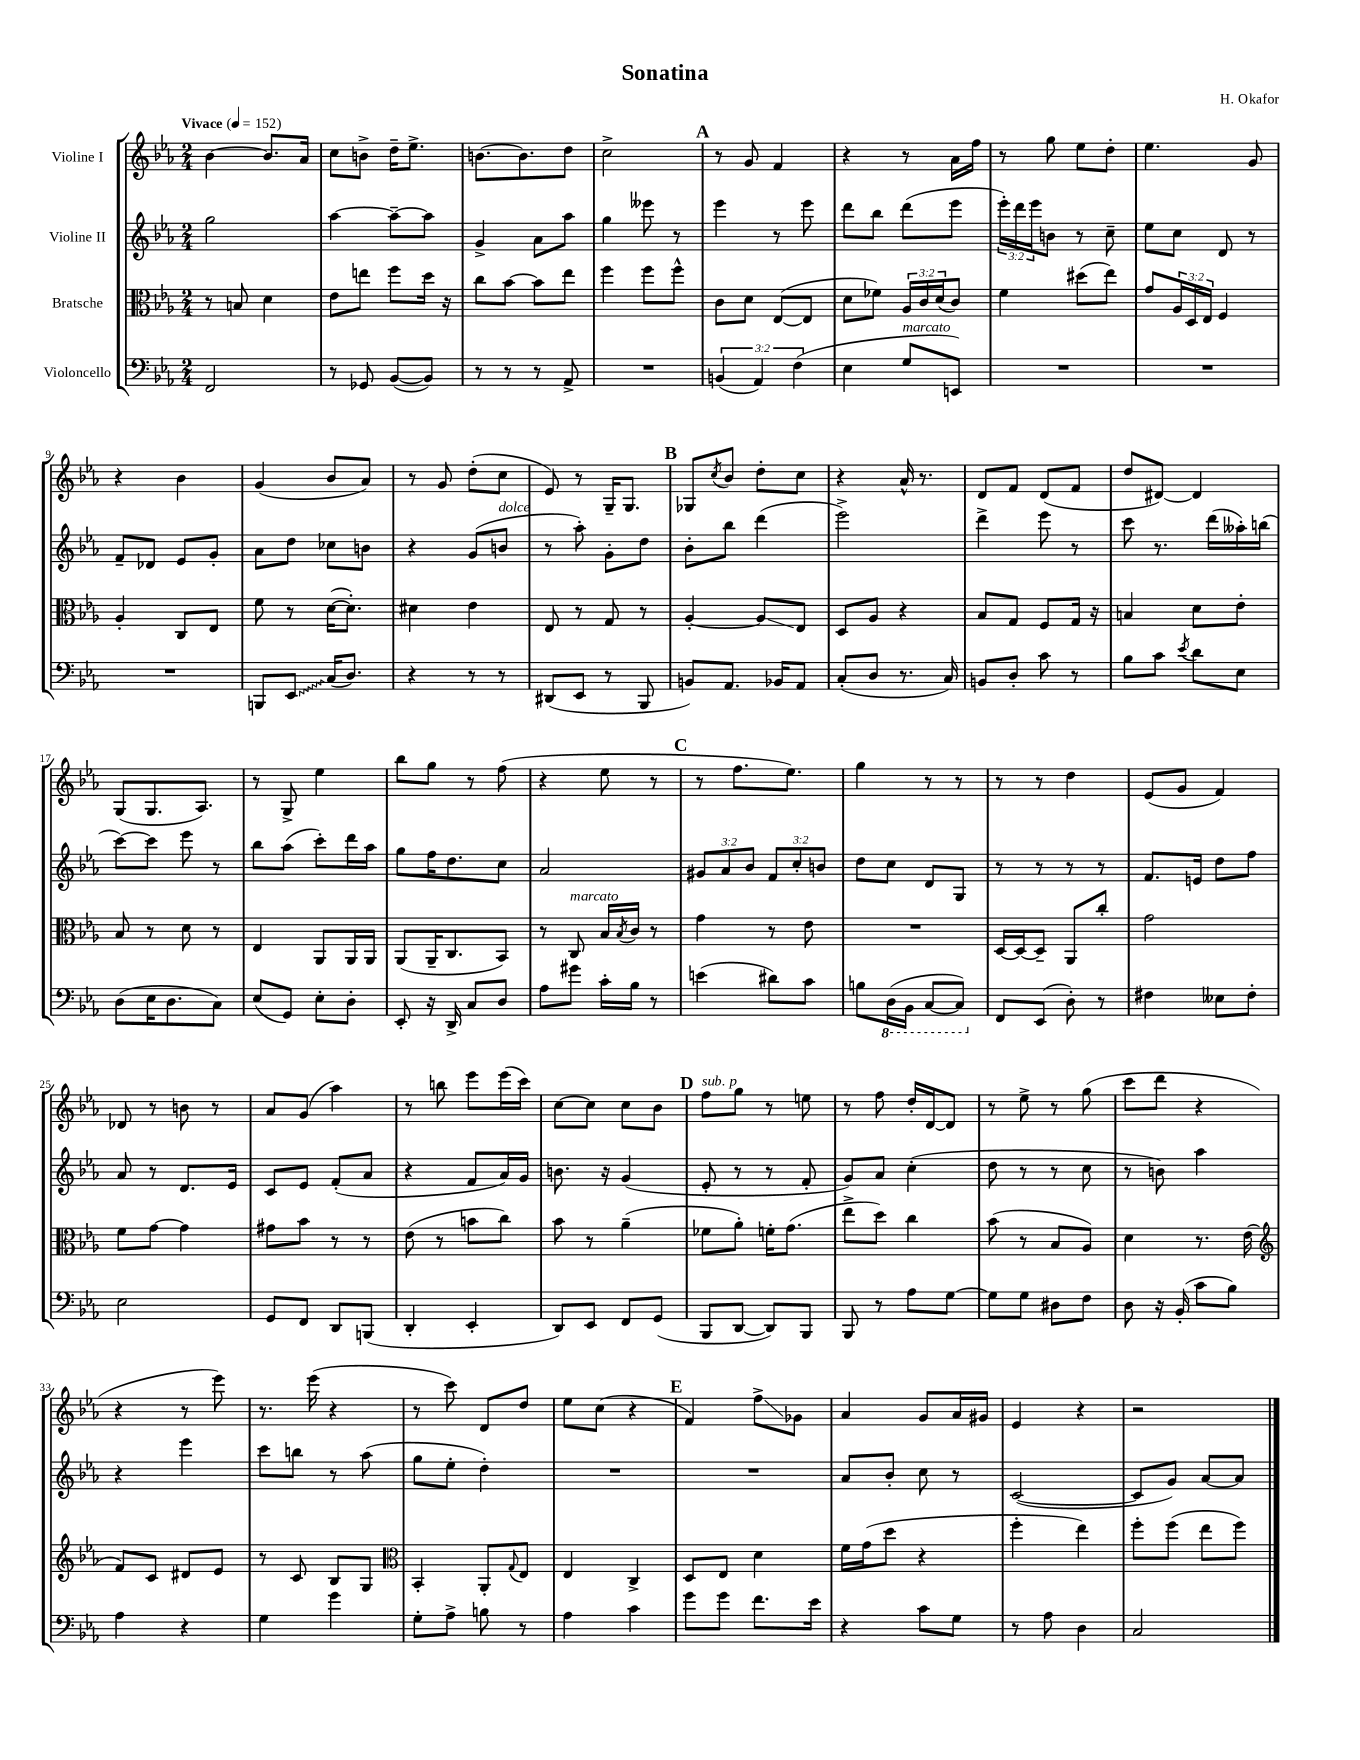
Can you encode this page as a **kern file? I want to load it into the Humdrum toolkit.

**kern	**kern	**kern	**kern
*staff4	*staff3	*staff2	*staff1
*clefF4	*clefC3	*clefG2	*clefG2
*k[b-e-a-]	*k[b-e-a-]	*k[b-e-a-]	*k[b-e-a-]
*M2/4	*M2/4	*M2/4	*M2/4
*MM152	*MM152	*MM152	*MM152
2FF	8r	2gg	[4b-
.	8B	.	.
.	4d	.	8.b-]
.	.	.	16a-
=	=	=	=
8r	8e-	[4aa-	8cc
8GG-	8ee	.	8b^
([8BB-	8ff	8aa-~_	16dd~
.	.	.	8.ee-^
8BB-])	16dd	8aa-]	.
.	16r	.	.
=	=	=	=
8r	8cc	4g^	[8.b
8r	[8b-	.	.
.	.	.	8.b]
8r	8b-]	8a-	.
8AA-^	8ee-	8aa-	8dd
=	=	=	=
2r	4ff	4gg	2cc^
.	8ff	8eee--	.
.	8ff^^	8r	.
=	=	=	=
(6BB	8c	4eee-	8r
.	8d	.	8g
6AA-)	.	.	.
.	([8E-	8r	4f
(6F	.	.	.
.	8E-]	8eee-	.
=	=	=	=
4E-	8d	8ddd	4r
.	8f-)	8bb-	.
8G	24A-	(8ddd	8r
.	24c	.	.
.	(24d	.	.
8EE)	8c)	8eee-	16a-
.	.	.	16ff
=	=	=	=
2r	4f	24eee-')	8r
.	.	24ddd	.
.	.	24eee-	.
.	.	8b	8gg
.	(8dd#	8r	8ee-
.	8ee-)	8cc~	8dd'
=	=	=	=
2r	8g	8ee-	4.ee-
.	24A-	8cc	.
.	24D	.	.
.	24E-	.	.
.	4F	8d	.
.	.	8r	8g
=	=	=	=
2r	4A-'	8f~	4r
.	.	8d-	.
.	8C	8e-	4b-
.	8E-	8g'	.
=	=	=	=
8BBB	8f	8a-	(4g
8EE-	8r	8dd	.
(16C	([16d	8cc-	8b-
8.D)	8.d'])	.	.
.	.	8b	8a-)
=	=	=	=
4r	4d#	4r	8r
.	.	.	8g
8r	4e-	(8g	(8dd'
8r	.	8b	8cc
=	=	=	=
(8DD#	8E-	8r	8e-)
8EE-	8r	8aa-')	8r
8r	8G	8g'	16G~
.	.	.	8.G
8BBB-	8r	8dd	.
=	=	=	=
8BB)	[4A-'	8b-'	8G-
.	.	.	8qcc
8.AA-	.	8bb-	8b-
.	8A-]	(4ddd	8dd'
16BB-	.	.	.
8AA-	8E-	.	8cc
=	=	=	=
(8C'	8D	2eee-^)	4r
8D	8A-	.	.
8.r	4r	.	16a-^^
.	.	.	8.r
16C)	.	.	.
=	=	=	=
8BB	8B-	4ddd^	8d
8D'	8G	.	8f
8c	8F	8eee-	(8d
8r	16G	8r	8f
.	16r	.	.
=	=	=	=
8B-	4B	8ccc	8dd
8c	.	8.r	[8d#)
8qe-	.	.	.
8d	8d	.	4d#]
.	.	(16ddd	.
8E-	8e-'	16aa--')	.
.	.	(16bb	.
=	=	=	=
(8D	8B-	[8ccc)	(8G
16E-	8r	8ccc]	8.G
8.D	.	.	.
.	8d	8eee-	.
.	.	.	8.A-)
8C)	8r	8r	.
=	=	=	=
(8E-	4E-	8bb-	8r
8GG)	.	(8aa-	8G^
8E-'	8AA-	8ccc')	4ee-
8D'	16AA-	16ddd	.
.	16AA-	16aa-	.
=	=	=	=
8EE-'	(8AA-	8gg	8bb-
16r	16AA-~	16ff	8gg
16DD^	8.C	8.dd	.
8C	.	.	8r
8D	8BB-)	8cc	(8ff
=	=	=	=
8A-	8r	2a-	4r
8g#	8C	.	.
16c'	16B-	.	8ee-
.	8qB-	.	.
16B-	16c	.	.
8r	8r	.	8r
=	=	=	=
(4e	4g	12g#	8r
.	.	12a-	.
.	.	.	8.ff
.	.	12b-	.
8d#)	8r	12f	.
.	.	.	8.ee-)
.	.	12cc'	.
8c	8e-	.	.
.	.	12b	.
=	=	=	=
8B	2r	8dd	4gg
(16DD	.	8cc	.
16BBB-	.	.	.
[8CC	.	8d	8r
8CC])	.	8G	8r
=	=	=	=
8FF	[16D	8r	8r
.	16D_	.	.
(8EE-	8D~]	8r	8r
8D')	8AA-	8r	4dd
8r	8cc'	8r	.
=	=	=	=
4F#	2g	8.f	(8e-
.	.	.	8g
.	.	16e	.
8E--	.	8dd	4f)
8F#'	.	8ff	.
=	=	=	=
2E-	8f	8a-	8d-
.	[8g	8r	8r
.	4g]	8.d	8b
.	.	.	8r
.	.	16e-	.
=	=	=	=
8GG	8g#	8c	8a-
8FF	8b-	8e-	(8g
8DD	8r	(8f'	4aa-)
(8BBB	8r	8a-	.
=	=	=	=
4DD'	(8e-	4r	8r
.	8r	.	8bb
4EE-'	8b	8f	8eee-
.	8cc)	16a-)	(16eee-
.	.	16g	16ccc)
=	=	=	=
8DD)	8b-	8.b	[8cc
8EE-	8r	.	8cc]
.	.	16r	.
8FF	(4a-~	(4g	8cc
(8GG	.	.	8b-
=	=	=	=
8BBB-	8f-	8e-'	8ff
[8DD	8a-')	8r	8gg
8DD])	16f'	8r	8r
.	(8.g	.	.
8BBB-	.	8f'	8ee
=	=	=	=
8BBB-	8ee-^	8g)	8r
8r	8dd)	8a-	8ff
8A-	4cc	(4cc'	16dd'
.	.	.	[16d
[8G	.	.	8d]
=	=	=	=
8G]	(8b-	8dd	8r
8G	8r	8r	8ee-^
8D#	8B-	8r	8r
8F	8A-)	8cc	(8gg
=	=	=	=
8D	4d	8r	8ccc
16r	.	8b)	8ddd
(16BB-'	.	.	.
8c	8.r	4aa-	4r
8B-)	.	.	.
.	(16e-	.	.
=	=	=	=
*	*clefG2	*	*
4A-	8f)	4r	4r
.	8c	.	.
4r	8d#	4eee-	8r
.	8e-	.	8eee-)
=	=	=	=
4G	8r	8ccc	8.r
.	8c	8bb	.
.	.	.	(16eee-
4g	8B-	8r	4r
.	8G	(8aa-	.
=	=	=	=
*	*clefC3	*	*
8G'	4BB-'	8gg	8r
8A-^	.	8ee-'	8ccc)
8B	8AA-'	4dd')	8d
.	8qqG	.	.
8r	8E-	.	8dd
=	=	=	=
4A-	4E-	2r	8ee-
.	.	.	(8cc
4c	4C^	.	4r
=	=	=	=
8g	8D	2r	4f)
8g	8E-	.	.
8.f	4d	.	8ff^
.	.	.	8g-
16e-	.	.	.
=	=	=	=
4r	16f	8a-	4a-
.	(16g	.	.
.	8dd	8b-'	.
8c	4r	8cc	8g
8G	.	8r	16a-
.	.	.	16g#
=	=	=	=
8r	4ff'	([2c	4e-
8A-	.	.	.
4D	4ee-)	.	4r
=	=	=	=
2C	8ff'	8c]	2r
.	(8ff	8g)	.
.	8ee-	[8a-	.
.	8ff)	8a-]	.
==	==	==	==
*-	*-	*-	*-
